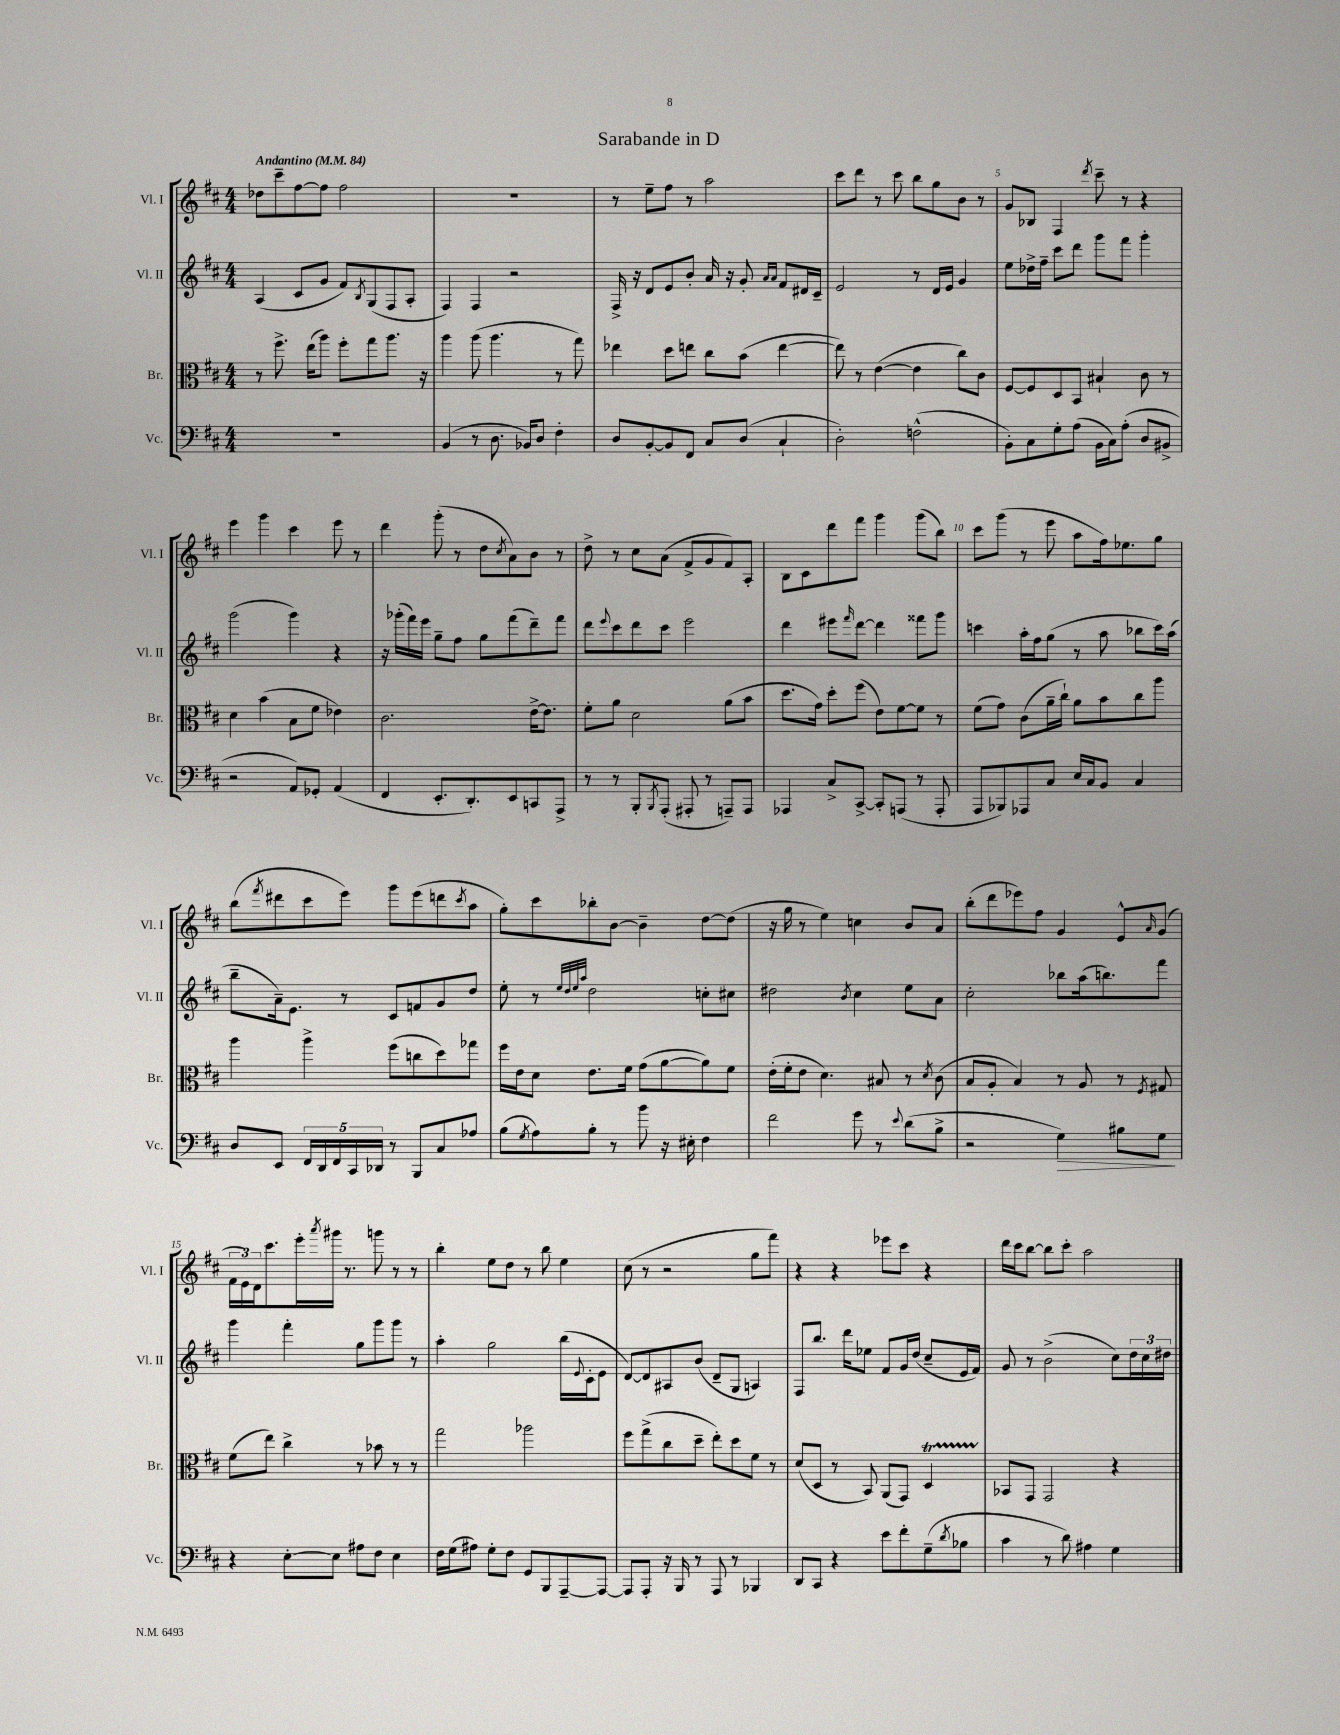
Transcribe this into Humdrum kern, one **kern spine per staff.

**kern	**kern	**kern	**kern
*staff4	*staff3	*staff2	*staff1
*clefF4	*clefC3	*clefG2	*clefG2
*k[f#c#]	*k[f#c#]	*k[f#c#]	*k[f#c#]
*M4/4	*M4/4	*M4/4	*M4/4
*MM84	*MM84	*MM84	*MM84
1r	8r	(4A	8dd-
.	8.ff#^	.	8ccc#~
.	.	8c#	[8ff#
.	(16ee	.	.
.	8aa)	8g	8ff#]
.	8ff#'	8f#)	2ff#
.	.	8qB	.
.	8gg	(8G	.
.	8.aa	8F#	.
.	.	8A'	.
.	16r	.	.
=	=	=	=
(4BB	4aa	4F#)	1r
8r	(8aa	4F#	.
8.D	4.aa	.	.
.	.	2r	.
16BB-)	.	.	.
8D	.	.	.
4F#'	8r	.	.
.	8gg)	.	.
=	=	=	=
8D	4ee-	16F#^	8r
.	.	16r	.
[8BB'	.	8d	8ee~
8BB]	8dd	8e	8ff#
8FF#	8ee	8b'	8r
8C#	8cc#	16a	2aa
.	.	16r	.
(8D	(8b	8g'	.
.	.	16qqa	.
.	.	16qqa	.
4C#`	[4ee	8f#	.
.	.	16d#	.
.	.	16c#~	.
=	=	=	=
2D')	8ee])	2e	8ccc#
.	8r	.	8ddd
.	([4e	.	8r
.	.	.	8ccc#
(2F^^	4e]	8r	8bb
.	.	16d	8gg
.	.	16e	.
.	8cc#)	4g	8b
.	8c#	.	8r
=	=	=	=
8BB')	[8F#	8ee	8g
8C#	8F#]	16dd-^	8B-
.	.	16ff#~	.
8G'	8D	8ccc#	4F#
(8A	8BB	8ddd	.
.	.	.	8qddd
16BB	4B#`	8ggg	8ccc#~
16C#)	.	.	.
(8A'	.	8fff#	8r
8D	8c#	4ggg'	4r
8BB#^	8r	.	.
=	=	=	=
2r	4d	(2ggg	4eee
.	(4b	.	4ggg
8AA)	8B	4ggg)	4ccc#
8GG-'	8f#	.	.
(4AA	4e-)	4r	8eee
.	.	.	8r
=	=	=	=
4FF#	2.c#	16r	4ddd
.	.	(16ggg-'	.
.	.	16fff#)	.
.	.	16eee	.
8.EE'	.	8gg~	(8ggg'
.	.	8ff#	8r
8.DD')	.	.	.
.	.	8gg	8dd
.	.	.	8qcc#
8EE	.	(8fff#	8a)
8CC	[16e^	8ddd~)	8b
.	8.e]	.	.
8AAA^	.	8fff#	8r
=	=	=	=
8r	8f#'	8ddd	8dd^
.	.	8qqeee	.
8r	8a	8ccc#	8r
8BBB'	2d	8ddd	8cc#
8qBBB	.	.	.
(8AAA'	.	8ccc#	(8a
8AAA#'	.	2eee	8f#^
8r	.	.	8g
8AAA~)	(8a	.	8f#)
8AAA	8b	.	8A'
=	=	=	=
4AAA-	8.dd	4ddd	8B
.	.	.	8c#
.	16g)	.	.
8C#^	8dd'	8eee#	8ddd
.	.	16qqfff#	.
[8CC#^	(8ff#	[8ddd	8fff#
8CC#']	8e)	4ddd]	4ggg
(8AAA	[8f#	.	.
8r	8f#]	8fff##	(8ggg
8AAA'	8r	8ggg	8bb)
=	=	=	=
8AAA	(8f#	4ccc	8ccc#
8BBB-)	8g)	.	(8ggg
8AAA-	(8c#	16aa'	8r
.	.	16ff#	.
8C#	16a~	(8gg	8eee
.	16cc#`)	.	.
16E	8a	8r	8aa
16C#	.	.	.
8BB	8b	8aa	16ff#)
.	.	.	8.ee-
4C#	8cc#	8bb-	.
.	8aa	16ccc)	8gg
.	.	(16aa	.
=	=	=	=
8D	4aa	8bb~	(8bb
.	.	.	8qfff#
8EE	.	16a~)	8ddd#
.	.	8.e	.
20FF#	4aa^	.	8ccc#
20DD	.	.	.
20FF#	.	.	.
.	.	8r	8eee)
20CC#	.	.	.
20DD-	.	.	.
8r	(8ff#	8c#	8ggg
8BBB	8cc	8f	(8eee
8C#	8dd)	8g	8ddd
.	.	.	8qccc#
8A-	8gg-	8dd	8aa
=	=	=	=
(8B	16ff#	8ee'	8gg')
.	16e	.	.
8qG	.	.	.
8A)	8d	8r	8ccc#
.	.	32qqee	.
.	.	32qqdd	.
.	.	32qqee	.
.	.	32qqaa	.
8B'	8.e	2dd	8bb-'
8r	.	.	[8b
.	16f#	.	.
8b	(8g	.	4b~]
16r	[8a	.	.
16E#'	.	.	.
4F#	8a])	8cc'	[8dd
.	8f#	8cc#	(8dd]
=	=	=	=
2f#	(16e'	2dd#	16r
.	16f#'	.	16gg
.	8e	.	8r
.	4.d)	.	4ee)
.	.	8qb	.
8g	.	4cc#	4cc
8r	8B#	.	.
8qqe	.	.	.
(8d	8r	8ee	8b
.	8qd	.	.
8B^	(8c#	8a	8a
=	=	=	=
2r	8B	2cc#'	(8bb'
.	8A'	.	8ddd
.	4B)	.	8eee-)
.	.	.	8ff#
4G)	8r	8bb-	4g
.	8A	(16aa	.
.	.	8.bb)	.
8B#	8r	.	8e^^
.	8qF#	.	16qqa
8G	8G#	8fff#	(8g
=	=	=	=
4r	(8f#	4ggg	24f#
.	.	.	24e)
.	.	.	24d
.	8ee)	.	8.ccc#
[8E'	4cc#^	4fff#'	.
.	.	.	16eee'
.	.	.	8qaaa
8E]	.	.	16ggg#
.	.	.	8.r
8A#	8r	8gg	.
8F#	8b-	8ggg	8ggg
4E	8r	8ggg	8r
.	8r	8r	8r
=	=	=	=
16F#	2gg	4aa'	4bb'
(16G	.	.	.
8A#)	.	.	.
8G'	.	2gg	8ee
8F#	.	.	8dd
8GG	2aa-	.	8r
8BBB	.	.	8bb
[8AAA~	.	(16bb	4ee
.	.	8qqe	.
.	.	16c#'	.
8AAA_	.	8e	.
=	=	=	=
8AAA]	8ff#	[8d)	(8cc#
8AAA'	(8gg^	8d]	8r
16r	8cc#	8A#	2r
16BBB	.	.	.
8r	8dd~	(8b	.
8AAA	8ee')	8d~	.
8r	8dd	8G	.
4BBB-	8f#	4A)	8gg
.	8r	.	8fff#)
=	=	=	=
8DD	(8d	8F#	4r
8CC#	8D	8.bb	.
4r	8r	.	4r
.	.	16ddd	.
.	8BB)	8ee-	.
8e	(8AA	8f#	8eee-
8f#'	8GG)	16g	8ccc#
.	.	(16dd	.
(8G~	4D	8cc#~	4r
8qd	.	.	.
8B-	.	16e	.
.	.	16f#)	.
=	=	=	=
4c#	8BB-	8g	16ddd
.	.	.	16ccc#
.	8GG	8r	[8bb
8r	2GG	(2b^	8bb]
8d)	.	.	8ccc#'
4A#	.	.	2aa
4G	4r	8cc#)	.
.	.	24dd	.
.	.	24cc#	.
.	.	24dd#	.
==	==	==	==
*-	*-	*-	*-
